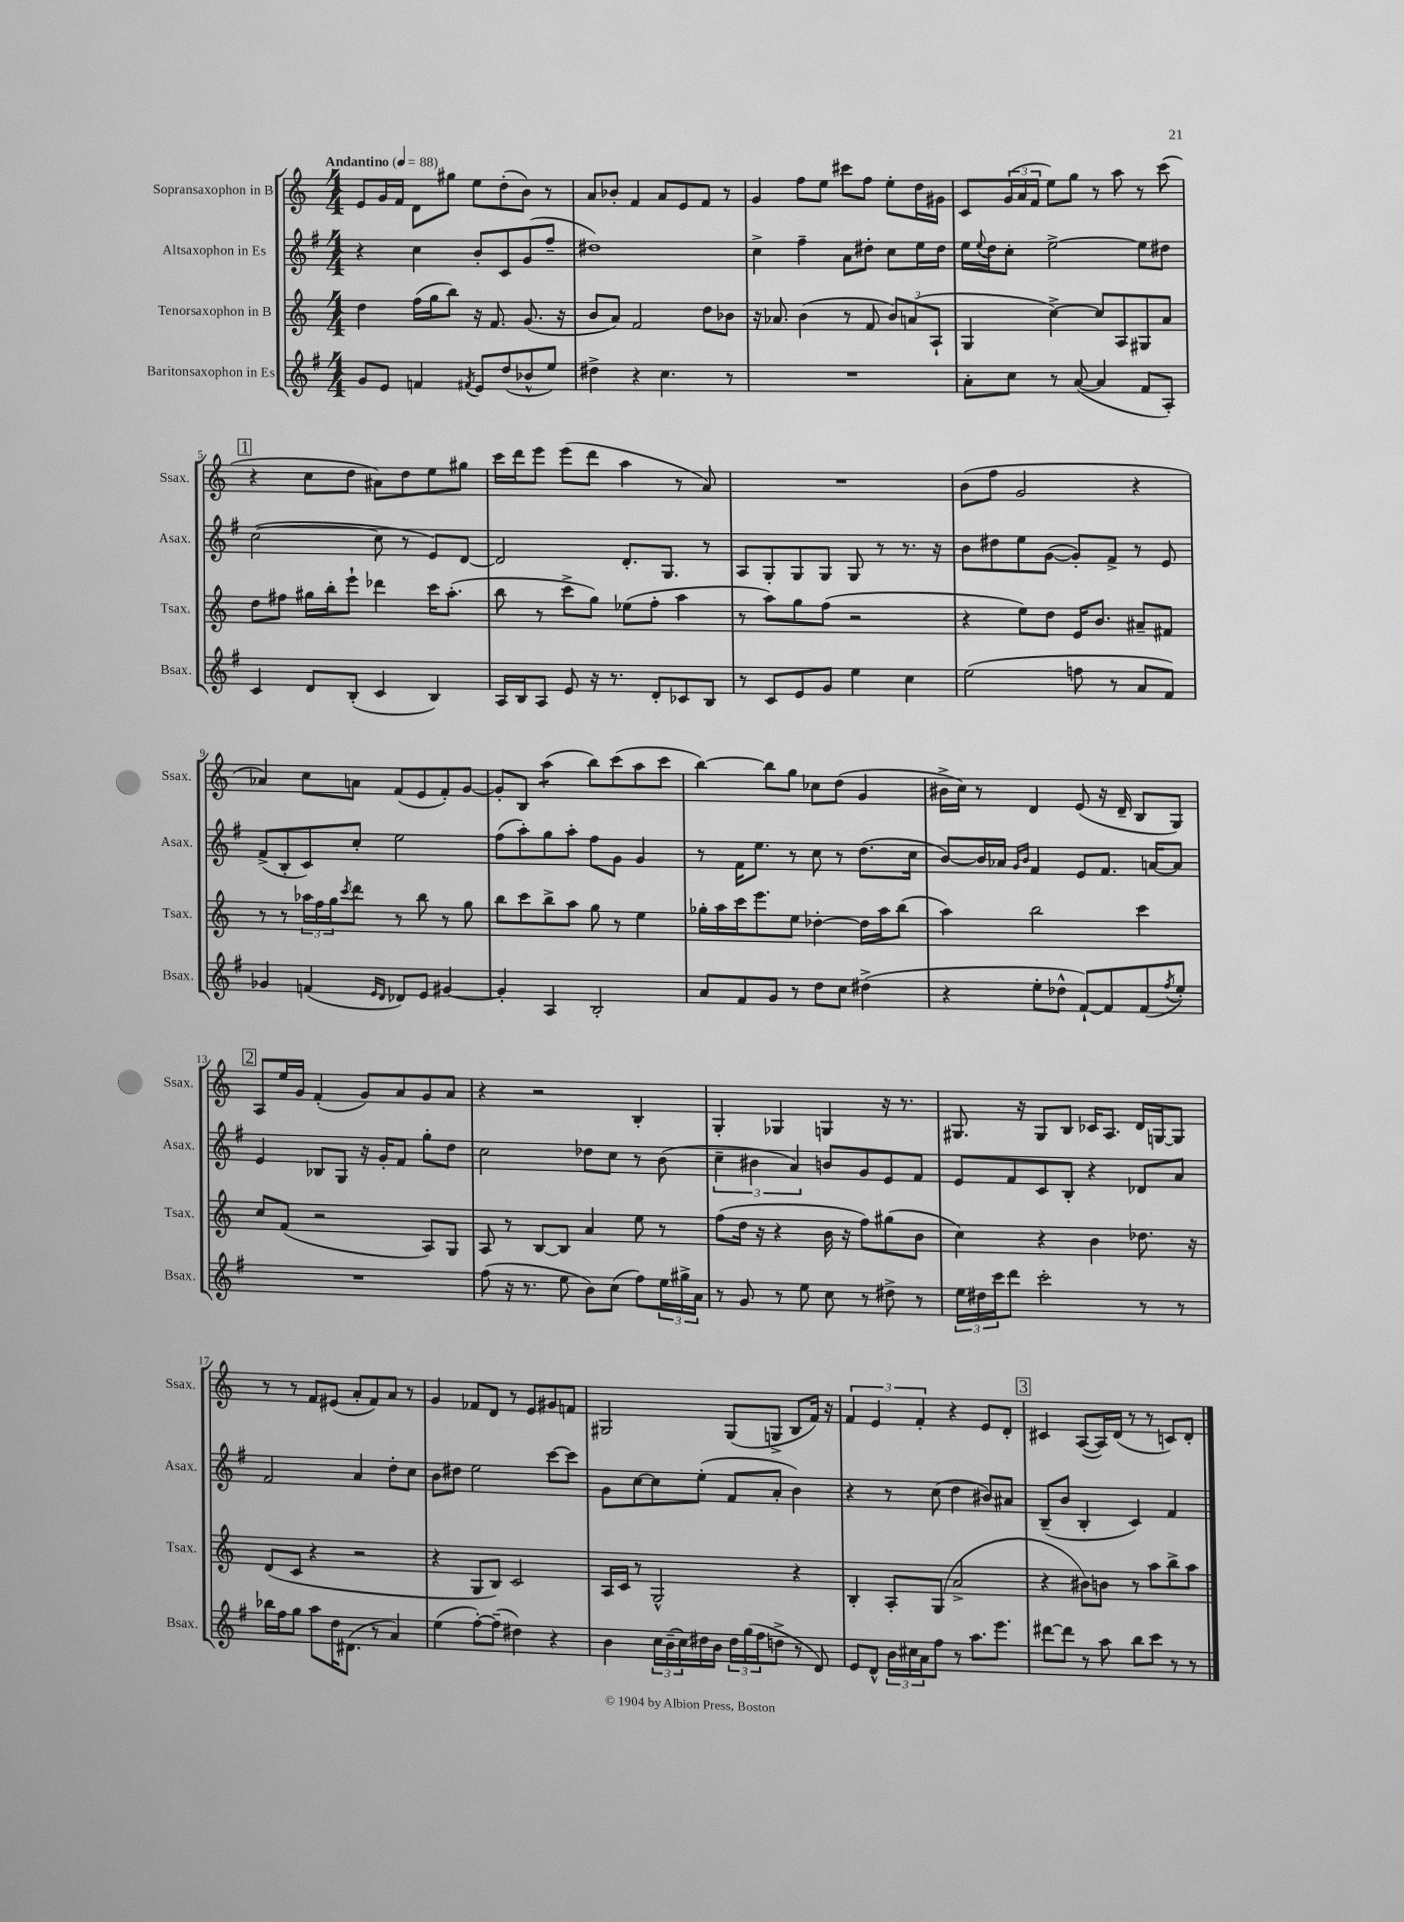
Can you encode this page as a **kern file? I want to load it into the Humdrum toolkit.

**kern	**kern	**kern	**kern
*staff4	*staff3	*staff2	*staff1
*clefG2	*clefG2	*clefG2	*clefG2
*k[f#]	*k[]	*k[f#]	*k[]
*M4/4	*M4/4	*M4/4	*M4/4
*MM88	*MM88	*MM88	*MM88
8g	4dd	4r	8e
8e	.	.	16g
.	.	.	16f
4f	(16ff	4cc	8d
.	16gg	.	.
.	8bb)	.	8gg#
8qf#	.	.	.
8e	16r	8b'	8ee
.	8.f	.	.
(8dd	.	8c	(8dd'
8b-^^	(8.g	(8g	8b)
8ee)	.	8ff#~	8r
.	16r	.	.
=	=	=	=
4dd#^	8b	1dd#)	8a
.	8a)	.	8b-'
4r	2f	.	4f
4.cc	.	.	8a
.	.	.	8e
.	8dd	.	8f
8r	8b-	.	8r
=	=	=	=
1r	16r	4cc^	4g
.	8.a-	.	.
.	(4b	4ff#~	8ff
.	.	.	8ee
.	8r	8a	8ccc#
.	8f	8dd#'	8ff
.	12b)	8cc	8ee'
.	(12a	.	.
.	.	16ee	16dd
.	12A`	.	.
.	.	16dd#	16g#
=	=	=	=
8a'	4G	16ee	8c
.	.	8qqee	.
.	.	16dd	.
8cc	.	8cc'	(24g
.	.	.	24a
.	.	.	24f
8r	[4cc^)	[2ee^	8ee)
([8a	.	.	8gg
4a]	8cc]	.	8r
.	8A	.	8aa
8f#	8G#	8ee]	8r
8A')	8a	8dd#	(8ccc
=	=	=	=
4c	8dd	([2cc	4r
.	8ff#	.	.
8d	16gg#	.	8cc
.	16bb'	.	.
(8B'	8eee`	.	8dd
4c	4ddd-	8cc]	8a#)
.	.	8r	8dd
4B)	16ccc	8e)	8ee
.	(8.aa'	.	.
.	.	[8d	8gg#
=	=	=	=
16A	8bb	2d]	16ccc
16B	.	.	16ddd
8A	8r	.	8eee
8e	8ccc^	.	(8eee
16r	8gg)	.	8ddd
8.r	.	.	.
.	(8ee-	8.d'	4aa
8d'	8ff'	.	.
.	.	8.G	.
8c-	4aa	.	8r
8B	.	8r	8a)
=	=	=	=
8r	8r	8A	1r
8c	8aa)	8G'	.
8e	8gg	8G	.
8g	(8ff	8G	.
4ee	2r	8G	.
.	.	8r	.
4cc	.	8.r	.
.	.	16r	.
=	=	=	=
(2ee	4r	8b	(8b
.	.	8dd#	8ff
.	8ee)	8ee	2g
.	8dd	([8g	.
8ff	16e	8g'])	.
.	8.b	.	.
8r	.	8f#^	.
8a	8a#~	8r	4r
8f#)	8f#	8e	.
=	=	=	=
4g-	8r	(8f#^	4a-)
.	8r	8B'	.
(4f	24aa-	8c)	8cc
.	24ff	.	.
.	24gg	.	.
.	8qccc	.	.
.	8ddd	8cc'	8a
16qqe	.	.	.
16qqd	.	.	.
8d-)	8r	2ee	(8f
8e	8bb	.	8e
[4g#	8r	.	8f')
.	8gg	.	[8g
=	=	=	=
4g#']	8bb	(8ff#	8g']
.	8ccc	8aa')	8B
4A	8bb^	8gg	(4aa
.	8aa	8aa'	.
2B'	8gg	8ff#	8bb)
.	8r	8g	(8ccc
.	4ee	4g	8aa
.	.	.	8ccc
=	=	=	=
8a	16gg-'	8r	[4bb)
.	16aa	.	.
8f#	16ccc	16f#	.
.	8.eee	8.ee	.
8g	.	.	8bb]
8r	8ee	8r	8gg
8dd	[4dd-'	8cc	8cc-
8cc	.	8r	(8dd
(4dd#^	16dd-]	(8.dd	4g
.	16aa	.	.
.	(8bb	.	.
.	.	16cc	.
=	=	=	=
4r	4aa)	[8b)	16b#^
.	.	.	16cc)
.	.	16b]	8r
.	.	16a-	.
.	.	16qqg	.
.	.	16qqb	.
8ee'	2bb	4f#	4d
8dd-^^	.	.	.
[8f#`)	.	8e	(8e
8f#]	.	8.f#	16r
.	.	.	16d~
(8f#	4ccc	.	8B
.	.	[16a	.
8qff#	.	.	.
8ee')	.	8a]	8G)
=	=	=	=
1r	8cc	4e	8A
.	(8f	.	16ee
.	.	.	16g
.	2r	8B-	(4f'
.	.	8G	.
.	.	16r	8g)
.	.	16g'	.
.	.	8f#	8a
.	8A)	8gg'	8g
.	8G	8dd	8a
=	=	=	=
(8ff#	8A	2cc	4r
16r	8r	.	.
8.r	.	.	.
.	[8B	.	2r
8ee	8B]	.	.
8b)	4a	8dd-	.
(8cc	.	8cc	.
8ff#)	8ee	8r	4B'
24ee	8r	(8b	.
24gg#^	.	.	.
24a	.	.	.
=	=	=	=
8r	(8ff	6cc~	4G'
8g	16dd	.	.
.	.	6b#	.
.	16r	.	.
8r	4r	.	4G-
.	.	6a)	.
8ee	.	.	.
8cc	16b	8b	4G
.	16r	.	.
8r	8ff)	8g	.
8dd#^	(8gg#	8e	16r
.	.	.	8.r
8r	8b	8f#	.
=	=	=	=
24ee	4cc)	8e	8.G#
24dd#	.	.	.
24ccc	.	.	.
8ddd	.	8f#	.
.	.	.	16r
2ccc'	4r	8c	8G#
.	.	8B'	8B
.	4b	4r	16c-
.	.	.	8.A
8r	8.dd-	8d-	16d
.	.	.	[16G
8r	.	8a	8G]
.	16r	.	.
=	=	=	=
16bb-	(8d	2f#	8r
16ff#	.	.	.
8gg	8c	.	8r
8aa	4r	.	8f
16dd	.	.	(8e#
(8.d#	.	.	.
.	2r	4a	8a'
8r	.	.	8f)
4a)	.	8dd'	8a
.	.	8cc	8r
=	=	=	=
(4ee	4r	8b	4g
.	.	8dd#	.
[8ff#')	8G	2ee	8f-
(8ff#~]	8B)	.	8d
4dd#)	2c	.	8r
.	.	.	8e
4r	.	[8ccc	8g#
.	.	8ccc]	8f
=	=	=	=
4b	16A	8g	2G#
.	16c	.	.
.	8r	[8cc	.
24cc	2G^^	8cc]	.
(24b~	.	.	.
24cc)	.	.	.
16dd#	.	(8ee'	.
16b	.	.	.
24dd#	.	8f#	(8G#
(24gg	.	.	.
24ff#	.	.	.
8dd^	.	8a'	8G^
8r	4r	4b)	8B
8d)	.	.	16f)
.	.	.	16r
=	=	=	=
8e	4B'	4r	6f
8d^^	.	.	.
.	.	.	6e
24b	8A'	8r	.
24cc#	.	.	.
24a	.	.	6f'
8ff#	(8G	(8cc	.
8r	2a^	4dd	4r
8.aa	.	.	.
.	.	8b#)	8e
8.eee	.	.	.
.	.	8a#	8d'
=	=	=	=
[8ddd#	4r	(8B~	4c#
8ddd#]	.	8b	.
8r	8b#)	4B'	([8A
8aa	8b	.	16A])
.	.	.	(16d
8bb	8r	4c)	8r
8ccc	8aa	.	8r
8r	8bb^	4f#	8c)
8r	8aa	.	8d'
==	==	==	==
*-	*-	*-	*-
